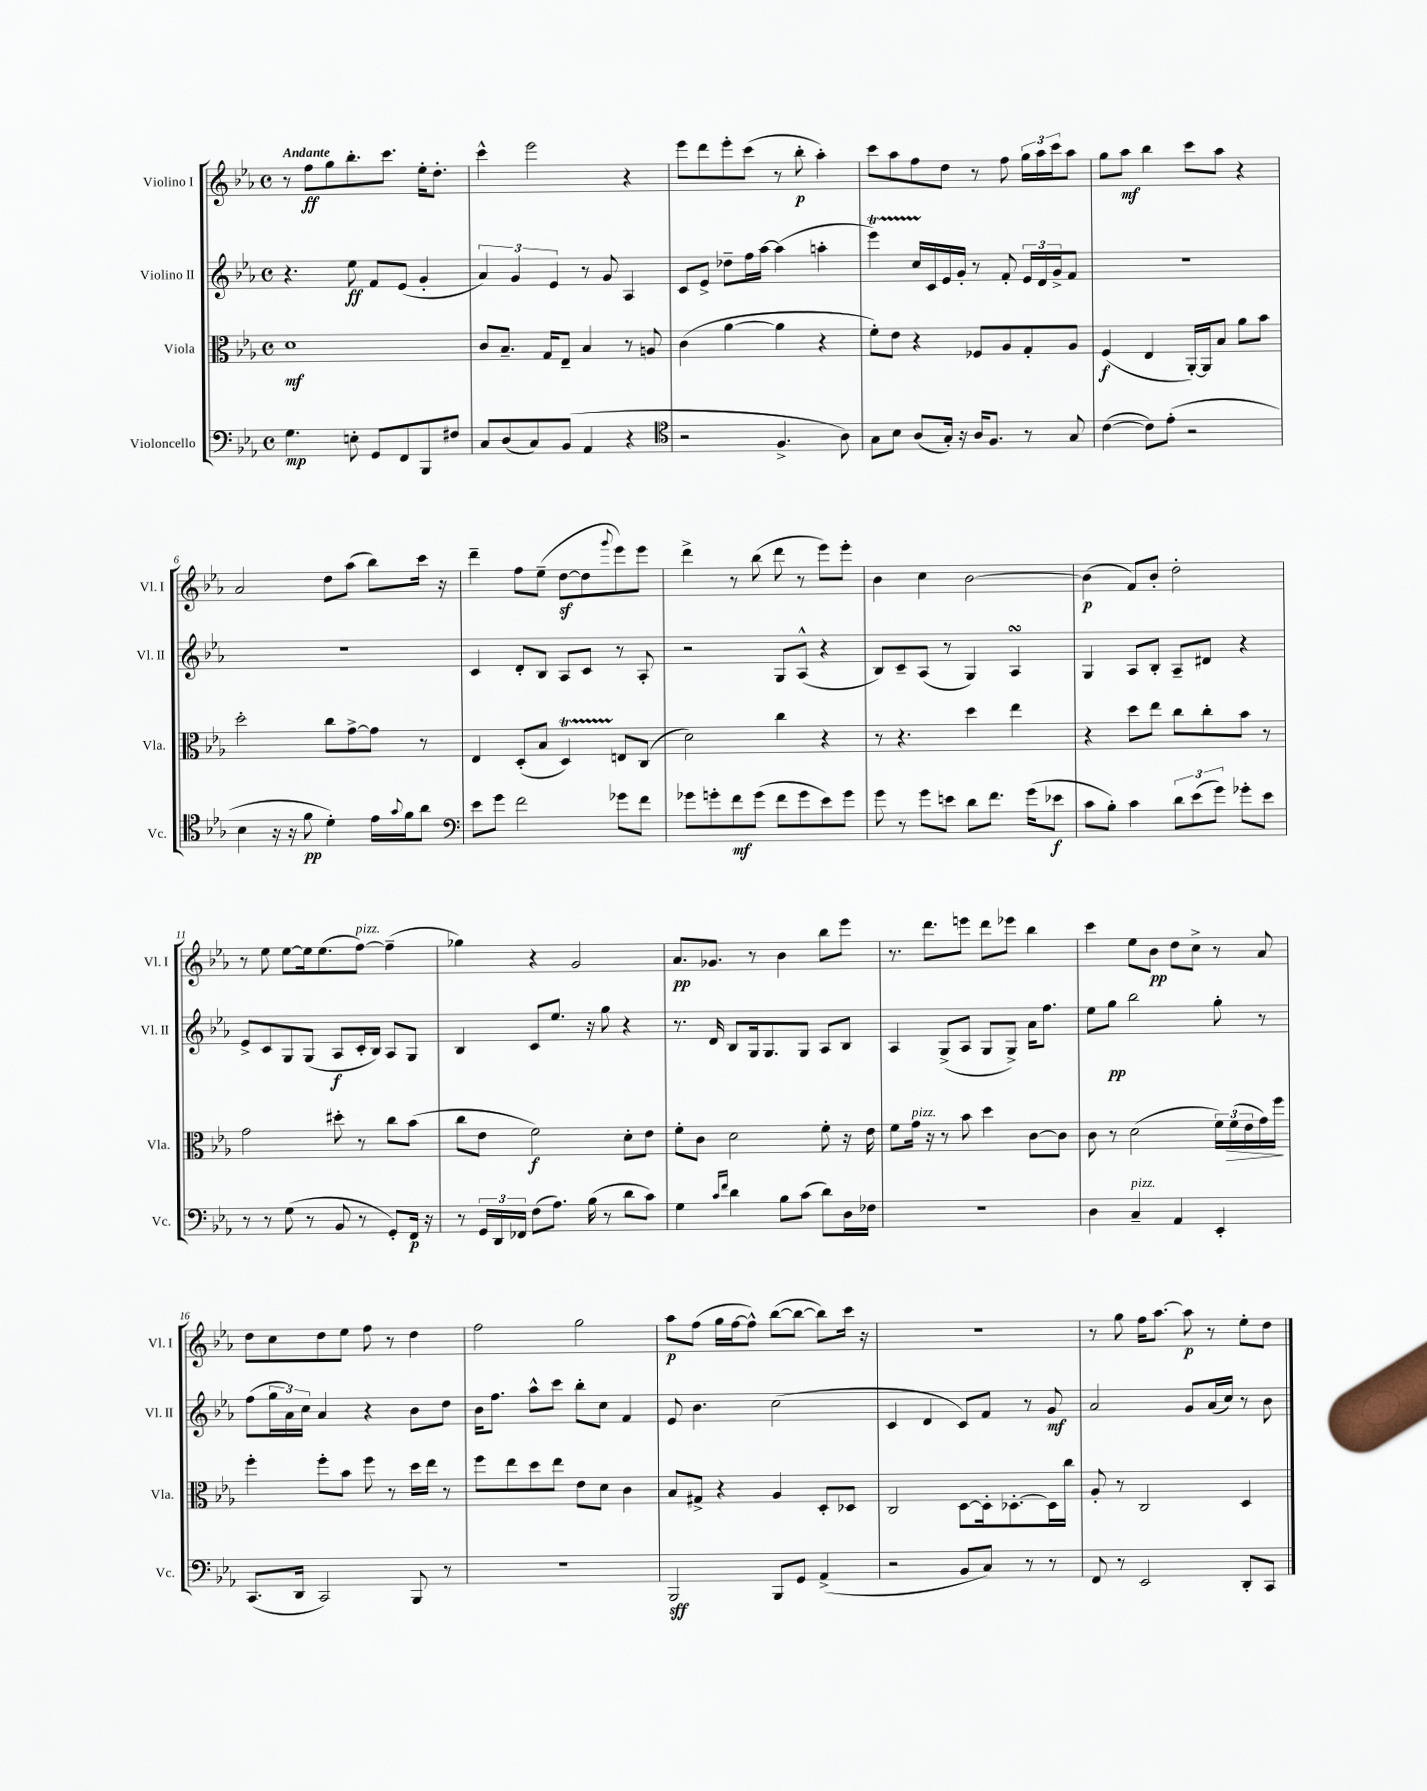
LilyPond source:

<<
\new StaffGroup <<
\new Staff = "s0" \with { instrumentName = "Violino I" shortInstrumentName = "Vl. I" } {
    \clef treble \key ees \major \defaultTimeSignature \time 4/4 \tempo "Andante"
    r8 f''8\ff g''8 bes''8.-. c'''8. ees''16-. d''8.-. |
    c'''4-^ ees'''2 r4 |
    ees'''8 d'''8 ees'''8-. c'''8( r8 bes''8-.\p aes''4-.) |
    c'''8 aes''8 f''8 d''8 r8 f''8 \tuplet 3/2 { g''16 aes''16 c'''16 } aes''8 |
    g''8 aes''8\mf bes''4 c'''8 aes''8 r4 |
    aes'2 d''8 aes''8( bes''8) c'''16 r16 |
    d'''4-- f''8 ees''8--( d''8~\sf d''8 \appoggiatura { g'''8 } ees'''8) ees'''8 |
    d'''4-> r8 bes''8( d'''8 r8 ees'''8) ees'''8-. |
    bes'4 c''4 bes'2~ |
    bes'4\p( f'8) bes'8-. d''2-. |
    r8 ees''8 ees''8~ ees''16 ees''8.( f''8~^\markup { \italic "pizz." }) f''4--( |
    ges''4) r4 g'2 |
    aes'8.\pp ges'8. r8 bes'4 bes''8 ees'''8 |
    r8. d'''8. e'''8 d'''8 ees'''8 bes''4 |
    c'''4 ees''8 bes'8\pp d''8 c''8-> r8 aes'8 |
    d''8 c''8 d''8 ees''8 f''8 r8 d''4 |
    f''2 g''2 |
    aes''8\p f''8( g''16 f''16~ f''8-^) bes''8~( bes''8~ bes''8) c'''16 r16 |
    R1 |
    r8 g''8 f''16 aes''8.~ aes''8\p r8 ees''8-. d''8 \bar "|." |
}
\new Staff = "s1" \with { instrumentName = "Violino II" shortInstrumentName = "Vl. II" } {
    \clef treble \key ees \major \defaultTimeSignature \time 4/4
    r4. ees''8\ff f'8 ees'8( g'4-. |
    \tuplet 3/2 { aes'4) g'4 ees'4 } r8 g'8 aes4 |
    c'8 ees'8-> des''8-- f''16 aes''16~ aes''4( a''4-. |
    ees'''4\startTrillSpan) c''16 c'16\stopTrillSpan ees'16 g'16-. r8 f'8-. \tuplet 3/2 { ees'16 d'16 g'16-> } f'8 |
    R1 |
    R1 |
    c'4 d'8-. bes8 aes8 c'8 r8 aes8-. |
    r2 g8 aes8-^( r4 |
    bes8) c'8-- aes8( r8 g4) aes4\turn |
    g4 aes8 bes8-. aes8-- dis'8 r4 |
    ees'8-> c'8 g8 g8( aes8\f c'16-. bes16) aes8 g8 |
    bes4 c'8 ees''8. r16 g''8 r4 |
    r8. d'16 bes8 g16 g8. g8 aes8 bes8 |
    aes4 g8->( aes8 g8 g8->) aes'16 f''8. |
    ees''8 g''8\pp bes''2 g''8-. r8 |
    f''8( \tuplet 3/2 { g''16 aes'16) c''16 } aes'4 r4 bes'8 d''8 |
    bes'16 f''8. aes''8-^ c'''8 bes''8-. c''8 f'4 |
    ees'8 bes'4. c''2( |
    c'4 d'4 c'8) f'8 r8 g'8\mf |
    aes'2 g'8 aes'16( c''16) r8 bes'8 \bar "|." |
}
\new Staff = "s2" \with { instrumentName = "Viola" shortInstrumentName = "Vla." } {
    \clef alto \key ees \major \defaultTimeSignature \time 4/4
    d'1\mf |
    c'8 bes8.-- g16 ees8-- bes4 r8 a8 |
    c'4( aes'4~ aes'4 r4 |
    f'8-.) ees'8 r4 fes8 aes8 g8-. aes8 |
    f4\f( ees4 aes,16~-.) aes,16 bes8 aes'8 bes'8 |
    d''2-. c''8 g'8~-> g'8 r8 |
    ees4 d8-.( bes8 d4\startTrillSpan) e8\stopTrillSpan c8( |
    d'2) c''4 r4 |
    r8 r4. d''4 ees''4 |
    r4 d''8 ees''8 c''8 c''8-. bes'8 r8 |
    g'2 dis''8-. r8 c''8 bes'8( |
    c''8 ees'8 f'2\f) d'8-. ees'8 |
    f'8-. c'8 d'2 f'8-. r16 ees'16 |
    f'8 g'16^\markup { \italic "pizz." } r16 r8 bes'8 d''4 c'8~ c'8 |
    c'8 r8 d'2( \tuplet 3/2 { f'16) f'16\>( ees'16 } g'16) f''16\! |
    f''4-. f''8-. bes'8 f''8 r8 d''16 ees''16 r8 |
    f''8 ees''8 d''8 ees''8 ees'8 d'8 c'4 |
    bes8 gis8-> r4 aes4 d8-. des8 |
    c2 d8~ d16-. des8.~-. des16 c''16 |
    aes8-. r8 c2 d4 \bar "|." |
}
\new Staff = "s3" \with { instrumentName = "Violoncello" shortInstrumentName = "Vc." } {
    \clef bass \key ees \major \defaultTimeSignature \time 4/4
    g4.\mp e8-. g,8 f,8 bes,,8 fis8 |
    c8 d8( c8) bes,8( aes,4 r4 |
    \clef tenor r2 f4.-> aes8) |
    g8 bes8 aes8( g16-.) r16 aes16 f8. r8 g8 |
    c'4~( c'8) ees'8-.( r2 |
    bes4 r16 r16 f'8\pp d'4-.) ees'16 \appoggiatura { g'8 } f'16 aes'8 |
    \clef bass ees'8 g'8 f'2 ges'8 f'8 |
    ges'8 g'8-. f'8\mf g'8( f'8 g'8 ees'8) g'8 |
    g'8 r8 g'8 e'8 d'8 f'8. g'16( ees'8\f |
    c'8 bes8-.) c'4 \tuplet 3/2 { d'8 ees'8( g'8) } ges'8-. ees'8 |
    r8 r8 g8( r8 bes,8 r8 g,8-.) f,16\p r16 |
    r8 \tuplet 3/2 { g,16 d,16 fes,16 } f8( aes8.) bes16( r8 d'8 c'8) |
    g4 \grace { c'16 f'16 } d'4 bes8 c'8( d'8) d16 fes16 |
    r1 |
    d4 c4--^\markup { \italic "pizz." } aes,4 ees,4-. |
    c,8.( d,16 c,2) bes,,8 r8 |
    R1 |
    bes,,2\sff bes,,8 g,8 aes,4->( |
    r2 bes,8 c8) r8 r8 |
    f,8 r8 ees,2 d,8-. c,8 \bar "|." |
}
>>
>>
